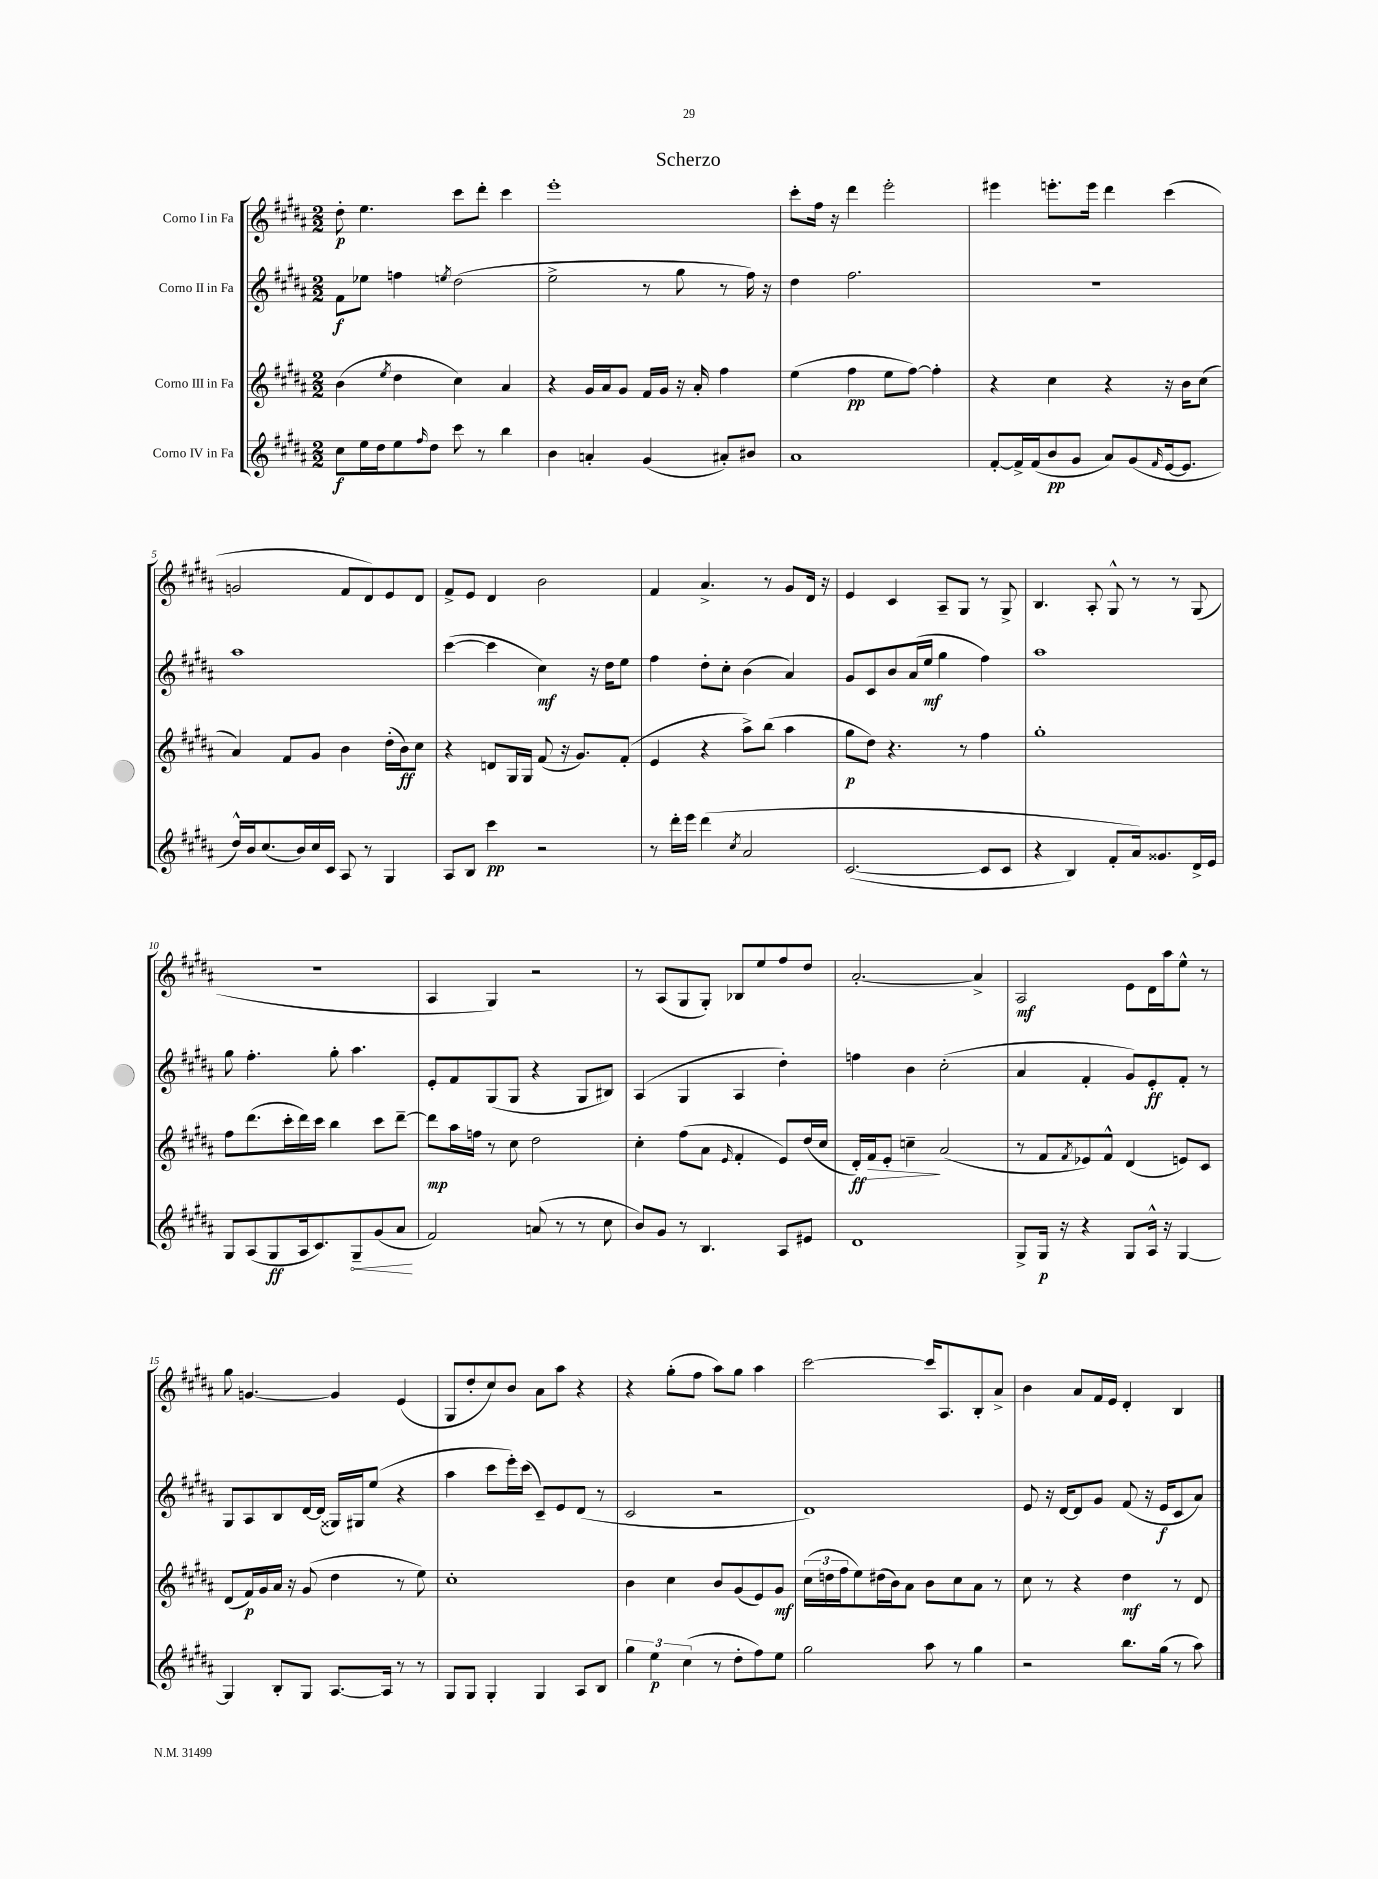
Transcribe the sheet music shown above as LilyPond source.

\header { title = "Scherzo" }
<<
\new StaffGroup <<
\new Staff = "s0" \with { instrumentName = "Corno I in Fa" } {
    \clef treble \key b \major \numericTimeSignature \time 2/2
    dis''8-.\p e''4. cis'''8 dis'''8-. cis'''4 |
    e'''1-. |
    cis'''8-. fis''16 r16 dis'''4 e'''2-. |
    eis'''4 e'''8.-. e'''16 dis'''4 cis'''4( |
    g'2 fis'8 dis'8) e'8 dis'8 |
    fis'8-> e'8 dis'4 b'2 |
    fis'4 ais'4.-> r8 gis'8 dis'16 r16 |
    e'4 cis'4 ais8-- gis8 r8 gis8-> |
    b4. ais8-. gis8-^ r8 r8 gis8( |
    r1 |
    ais4 gis4) r2 |
    r8 ais8( gis8 gis8-.) bes8 e''8 fis''8 dis''8 |
    ais'2.~-. ais'4-> |
    ais2\mf e'8 dis'16 ais''16 e''8-^ r8 |
    gis''8 g'4.~ g'4 e'4( |
    gis8 dis''8-. cis''8) b'8 ais'8 ais''8 r4 |
    r4 gis''8-.( fis''8 ais''8) gis''8 ais''4 |
    cis'''2~ cis'''16 ais8. b8-. ais'8-> |
    b'4 ais'8 fis'16 e'16 dis'4-. b4 \bar "|." |
}
\new Staff = "s1" \with { instrumentName = "Corno II in Fa" } {
    \clef treble \key b \major \numericTimeSignature \time 2/2
    fis'8\f ees''8 f''4 \acciaccatura { e''8 } dis''2( |
    e''2-> r8 gis''8 r8 fis''16) r16 |
    dis''4 fis''2. |
    r1 |
    ais''1 |
    cis'''4~( cis'''4 cis''4\mf) r16 dis''16 e''8 |
    fis''4 dis''8-. cis''8-. b'4( ais'4) |
    gis'8 cis'8 b'8 ais'16( e''16\mf gis''4 fis''4) |
    ais''1 |
    gis''8 fis''4.-. gis''8-. ais''4. |
    e'8-. fis'8 gis8( gis8 r4 gis8 bis8) |
    ais4( gis4 ais4 dis''4-.) |
    f''4 b'4 cis''2-.( |
    ais'4 fis'4-. gis'8) e'8-.\ff fis'8-. r8 |
    gis8 ais8 b8 dis'16~ dis'16( gisis16) gis16 e''8( r4 |
    ais''4 cis'''8 e'''16-.) cis'''16( cis'8--) e'8 dis'8( r8 |
    cis'2 r2 |
    dis'1) |
    e'8 r16 dis'16~ dis'8 gis'8 fis'8( r16 e'16\f cis'8 ais'8) \bar "|." |
}
\new Staff = "s2" \with { instrumentName = "Corno III in Fa" } {
    \clef treble \key b \major \numericTimeSignature \time 2/2
    b'4( \acciaccatura { e''8 } dis''4 cis''4) ais'4 |
    r4 gis'16 ais'16 gis'8 fis'16 gis'16 r16 ais'16-. fis''4 |
    e''4( fis''4\pp e''8 fis''8~) fis''4-. |
    r4 cis''4 r4 r16 b'16 cis''8( |
    ais'4) fis'8 gis'8 b'4 dis''16-.( b'16\ff) cis''8 |
    r4 d'8 gis16 gis16 fis'8( r16 gis'8.) fis'8-.( |
    e'4 r4 ais''8->) b''8( ais''4 |
    gis''8\p dis''8) r4. r8 fis''4 |
    gis''1-. |
    fis''8 dis'''8.( cis'''16-. dis'''16) cis'''16 b''4 cis'''8 dis'''8~-- |
    dis'''8\mp ais''16 f''16 r8 cis''8 dis''2 |
    cis''4-. fis''8( ais'8 \grace { e'16 } fis'4-. e'8) dis''16( cis''16 |
    dis'16-.\ff) fis'16\> e'8-. c''4--\! ais'2( |
    r8 fis'8 \acciaccatura { fis'8 } ees'8) fis'8-^ dis'4( e'8) cis'8 |
    dis'8( fis'16\p) gis'16 ais'16 r16 gis'8( dis''4 r8 e''8) |
    cis''1-. |
    b'4 cis''4 b'8 gis'8( e'8) gis'8\mf |
    \tuplet 3/2 { cis''16( d''16 fis''16 } e''8) dis''16( b'16) ais'8 b'8 cis''8 ais'8 r8 |
    cis''8 r8 r4 dis''4\mf r8 dis'8 \bar "|." |
}
\new Staff = "s3" \with { instrumentName = "Corno IV in Fa" } {
    \clef treble \key b \major \numericTimeSignature \time 2/2
    cis''8\f e''16 dis''16 e''8 \grace { fis''16 } dis''8 cis'''8 r8 b''4 |
    b'4 a'4-. gis'4( ais'8-.) bis'8 |
    ais'1 |
    fis'8~-. fis'16-> fis'16( b'8\pp gis'8 ais'8) gis'8( \grace { fis'16 } e'16~ e'8. |
    dis''16-^) b'16 cis''8.( b'16) cis''16 cis'16 ais8 r8 gis4 |
    ais8 b8 cis'''4\pp r2 |
    r8 dis'''16-. e'''16 dis'''4\( \acciaccatura { cis''8 } ais'2 |
    cis'2.~( cis'8 cis'8 |
    r4 b4) fis'8-. ais'16\) gisis'8. dis'16-> e'16 |
    gis8 ais8( gis8\ff ais16 cis'8.) \once \override Hairpin.circled-tip = ##t gis8--\< gis'8( ais'8\! |
    fis'2) a'8( r8 r8 cis''8 |
    b'8) gis'8 r8 b4. ais8 eis'8 |
    dis'1 |
    gis8-> gis16\p r16 r4 gis8 ais16-^ r16 gis4~ |
    gis4 b8-. gis8 ais8.~ ais16 r8 r8 |
    gis8 gis8 gis4-. gis4 ais8 b8 |
    \tuplet 3/2 { gis''4 e''4\p cis''4( } r8 dis''8-. fis''8) e''8 |
    gis''2 ais''8 r8 gis''4 |
    r2 b''8. gis''16( r8 ais''8) \bar "|." |
}
>>
>>
